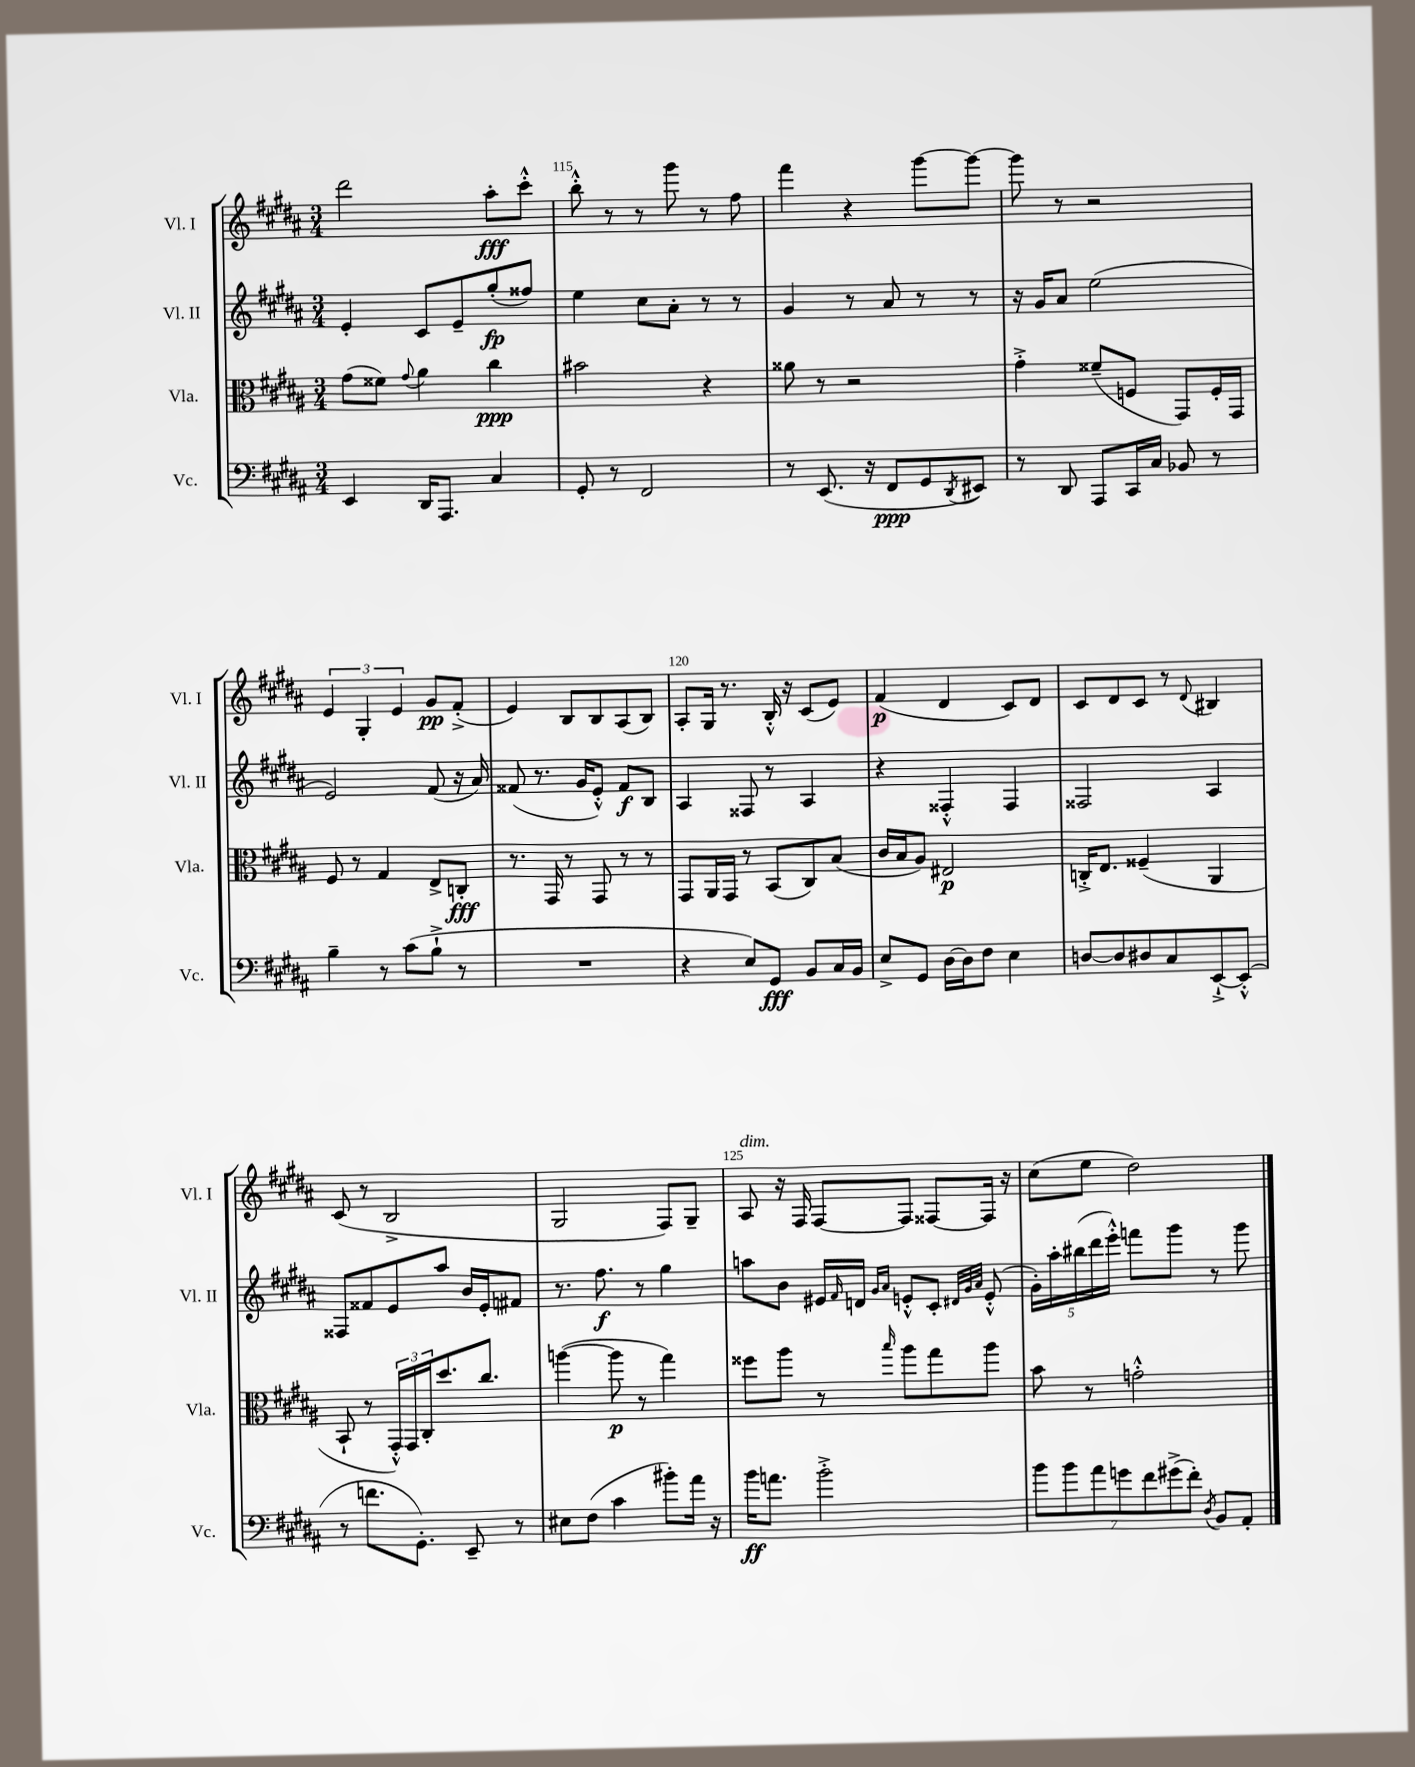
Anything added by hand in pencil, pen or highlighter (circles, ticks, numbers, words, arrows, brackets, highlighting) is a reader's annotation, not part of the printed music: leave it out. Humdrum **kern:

**kern	**kern	**kern	**kern
*staff4	*staff3	*staff2	*staff1
*clefF4	*clefC3	*clefG2	*clefG2
*k[f#c#g#d#a#]	*k[f#c#g#d#a#]	*k[f#c#g#d#a#]	*k[f#c#g#d#a#]
*M3/4	*M3/4	*M3/4	*M3/4
4EE	(8g#	4e'	2ddd#
.	8f##)	.	.
.	8qqg#	.	.
16DD#	4a#	8c#	.
8.AAA#	.	.	.
.	.	8e~	.
4C#	4cc#	(8gg#'	8aa#'
.	.	8ff##)	8ccc#'^^
=	=	=	=
8GG#'	2b#	4ee	8bb'^^
8r	.	.	8r
2FF#	.	8cc#	8r
.	.	8a#'	8ggg#
.	4r	8r	8r
.	.	8r	8ff#
=	=	=	=
8r	8a##	4g#	4fff#
(8.EE	8r	.	.
.	2r	8r	4r
16r	.	.	.
8FF#	.	8a#	.
8GG#	.	8r	[8ggg#
8qDD#	.	.	.
8EE#)	.	8r	8ggg#_
=	=	=	=
8r	4g#'^	16r	8ggg#]
.	.	16g#	.
8DD#	.	8a#	8r
8AAA#	(8f##~	(2ee	2r
16CC#	8F	.	.
16C#	.	.	.
8BB-	8GG#)	.	.
8r	16F'	.	.
.	16GG#	.	.
=	=	=	=
4B~	8F#	2e)	6e
.	8r	.	.
.	.	.	6G#'
8r	4G#	.	.
.	.	.	6e
(8c#	.	.	.
8B`^	8E^	(8f#	8g#
8r	8C'	16r	(8f#'^
.	.	16a#)	.
=	=	=	=
2.r	8.r	(8f##	4e)
.	.	8.r	.
.	16GG#	.	.
.	8r	.	8B
.	.	16g#	.
.	8GG#	8e'^^)	8B
.	8r	8f##	(8A#
.	8r	8B	8B)
=	=	=	=
4r	8GG#	4A#	8A#'
.	16AA#	.	16G#
.	16GG#	.	8.r
8E)	8r	8F##	.
8GG#	(8BB	8r	16B'^^
.	.	.	16r
8BB	8C#)	4A#	(8c#
16C#	(8B	.	8e)
16BB	.	.	.
=	=	=	=
8E^	16c#	4r	(4f#
.	16B	.	.
8GG#	8A#)	.	.
[16D#	2E#	4F##'^^	4d#
16D#]	.	.	.
8F#	.	.	.
4E	.	4F##	8c#)
.	.	.	8d#
=	=	=	=
[8D	16C'^	2F##	8c#
.	8.E	.	.
8D]	.	.	8d#
8D#	(4F##~	.	8c#
8C#	.	.	8r
.	.	.	8qqd#
[8EE`^	4AA#	4A#	4B#
(8EE'^^]	.	.	.
=	=	=	=
8r	8BB`	8F##	(8c#
8.f	8r	8f##	8r
.	24GG#'^^)	8e	2B^
.	24GG#	.	.
8.GG#')	.	.	.
.	24C#'	.	.
.	8.dd#	8aa#	.
8EE~	.	16b	.
.	8.cc#	16e'	.
8r	.	8f#	.
=	=	=	=
8E#	([4aa	8.r	2G#
(8F#	.	.	.
.	.	8.ff#	.
4c#	8aa]	.	.
.	8r	8r	.
8b#')	4gg#)	4gg#	8F#)
16a#	.	.	8G#~
16r	.	.	.
=	=	=	=
16b	8ff##	8aa	8A#
8.a	.	.	.
.	8aa#	8b	16r
.	.	.	16F#
2b'^	8r	16e#	[8F#
.	.	16qqf#	.
.	.	16d	.
.	.	16qqg#	.
.	16qqbb	16qqa#	.
.	8aa#	8e'^^	8F#]
.	8gg#	8c#'	[8F##
.	.	32qqd#	.
.	.	32qqg#	.
.	.	32qqa#	.
.	8aa#	(8e'^^	16F##]
.	.	.	16r
=	=	=	=
14b	8b	20g#')	(8cc#
.	.	20aa#'	.
14b	.	.	.
.	.	(20bb#	.
.	8r	.	8ee
14a#	.	.	.
.	.	20ddd#	.
.	.	20eee'^^)	.
14g	.	.	.
.	2g'^^	8fff	2dd#)
14f#	.	.	.
(14g#^	.	.	.
.	.	8ggg#	.
14f#')	.	.	.
8qD#	.	.	.
8BB	.	8r	.
8AA#'	.	8ggg#	.
==	==	==	==
*-	*-	*-	*-
